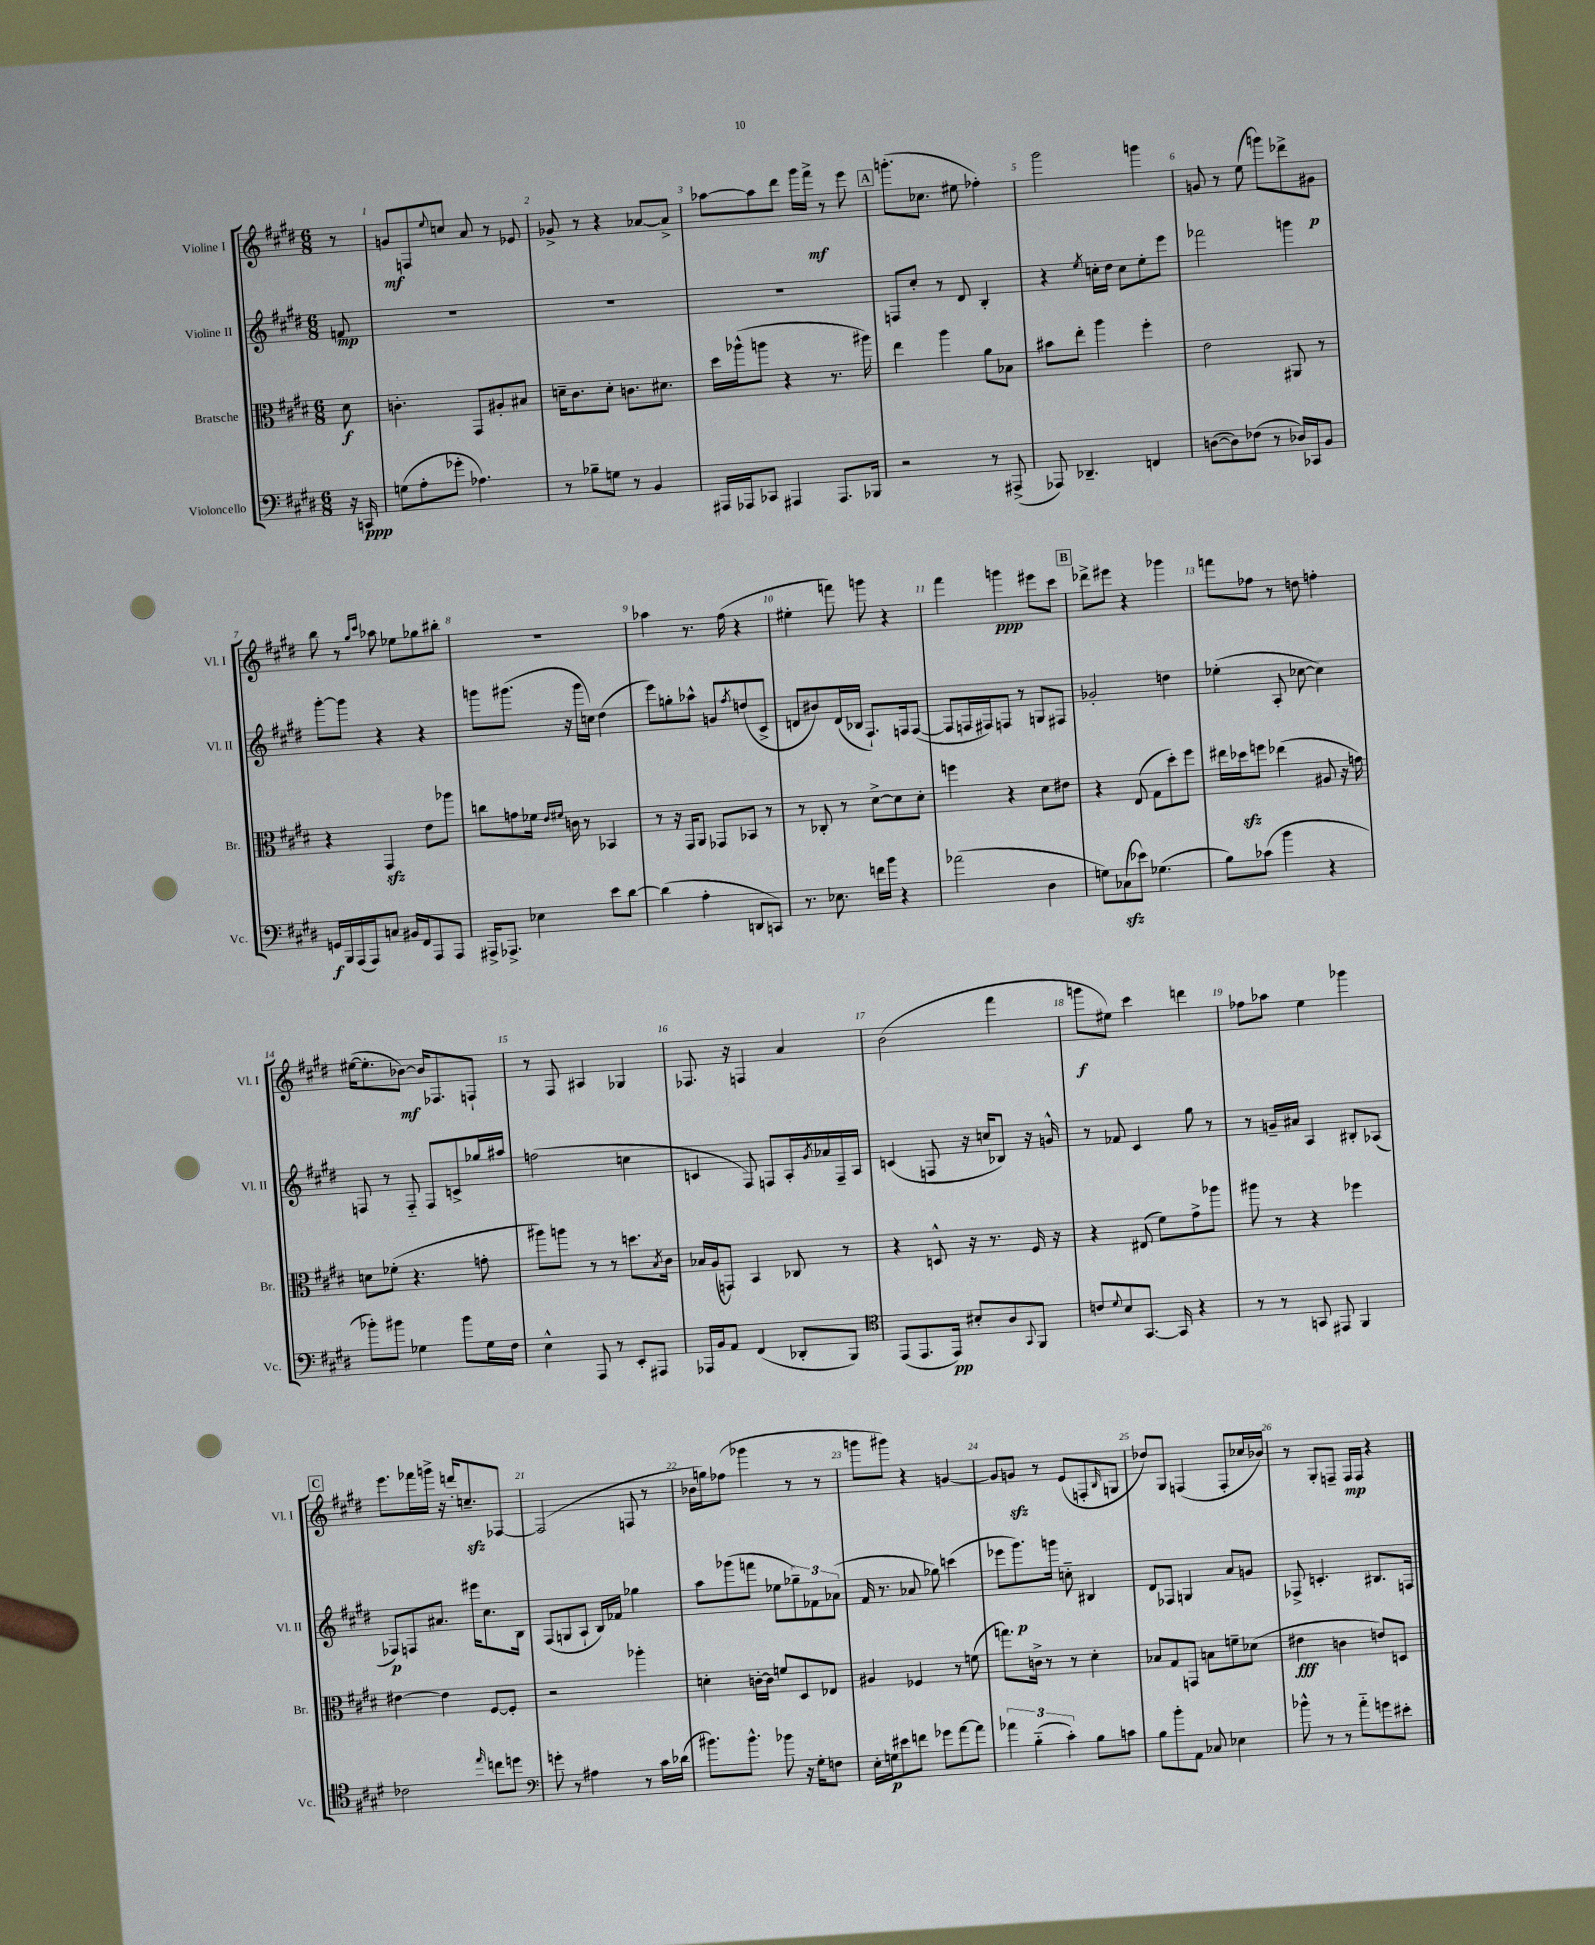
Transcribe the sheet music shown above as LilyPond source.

<<
\new StaffGroup <<
\new Staff = "s0" \with { instrumentName = "Violine I" shortInstrumentName = "Vl. I" } {
    \clef treble \key e \major \numericTimeSignature \time 6/8 \partial 8
    r8 |
    g'8\mf f8 \appoggiatura { e''8 } c''8 a'8 r8 ees'8 |
    ges'8-> r8 r4 aes'8~ aes'8-> |
    aes''8~ aes''8 dis'''8 gis'''16 fis'''16->\mf r8 e'''8 |
    \mark \markup { \box "A" } g'''8.-.( ces''8. eis''8 fes''4-.) |
    gis'''2 g'''4 |
    g'8 r8 e''8( g'''8) des'''8-> gis'8\p |
    b''8 r8 \grace { gis''16 cis'''16 } aes''8 ees''8 ges''8 bis''8-. |
    R2. |
    aes''4 r8. fis''16( r4 |
    eis''4-. f'''8) g'''8 r4 |
    fis'''4 g'''4\ppp eis'''8 cis'''8 |
    \mark \markup { \box "B" } des'''8-> eis'''8 r4 ges'''4 |
    f'''8 fes''8 r8 d''8 f''4-. |
    eis''16~( eis''8.-. bes'8~\mf) bes'16 fes8. f8-! |
    r8 fis8 ais4 ges4 |
    fes8. r16 f4 a'4 |
    b'2( fis'''4 |
    g'''8\f eis''8) cis'''4 d'''4 |
    fes''8 aes''8 e''4 ges'''4 |
    \mark \markup { \box "C" } e'''8. fes'''16 g'''16-> r16 d'''16-. c''8.--\sfz fes8~ |
    fes2( f8 r8 |
    bes'16 g''16) fes''8( ges'''4 r8 r8 |
    g'''8 gis'''8) r4 g'4~ |
    g'8 g'8\sfz r8 e'8( f8-. \grace { b16 } g8 |
    des''8) gis8 f4( f8-. ces''16 bes'16) |
    r8 gis8-. f8-- f16\mp f16 r4 \bar "|." |
}
\new Staff = "s1" \with { instrumentName = "Violine II" shortInstrumentName = "Vl. II" } {
    \clef treble \key e \major \numericTimeSignature \time 6/8 \partial 8
    f'8\mp |
    R2. |
    R2. |
    R2. |
    \mark \markup { \box "A" } f8 cis''8-. r8 dis'8 b4-. |
    r4 \acciaccatura { e''8 } c''16-. dis''16 c''8 e''8-. e'''8 |
    fes'''2 g'''4 |
    gis'''8~-. gis'''8 r4 r4 |
    g'''8 gis'''8.( r16 gis'''16 c''16) dis''4( |
    e'''8) g''8-. aes''8-^ g'8 \acciaccatura { fis''8 } d''8( cis'8-> |
    d'8 bis'8) d'16( bes16 fis8.-!) f16 f8~( |
    f8 f16 fis16) f8 r8 g8 fis8 |
    \mark \markup { \box "B" } ges'2-. d''4 |
    ees''4-.( a8-. ces''8~ ces''4) |
    f8 r8 f8-_ f8 c'8-> ges''16 ais''16 |
    f''2( c''4 |
    c'4 fis8) f8 a16-. \acciaccatura { gis'8 } aes'16 f16-- a16 |
    c'4( f8 r16 c''16 bes8) r16 g'16-^ |
    r8 fes'8 cis'4 gis''8 r8 |
    r8 g'16-- ais'16 a4 bis8-. aes8( |
    \mark \markup { \box "C" } fes8\p) f8 ais'8. eis'''16 cis''8. b16 |
    fis8( g8 a8-! b16) fes'16 ges''4 |
    a''8 ges'''8( f'''8 ees''8 \tuplet 3/2 { ges''8--) fes'8 aes'8( } |
    fis'16 r8. aes'8 ges''8) c'''4( |
    ees'''8 gis'''8.\p) g'''16 c''8-_ bis4 |
    dis'8 fes8 g4 a'8 g'8 |
    fes8-> c'4.-. bis8. f16 \bar "|." |
}
\new Staff = "s2" \with { instrumentName = "Bratsche" shortInstrumentName = "Br." } {
    \clef alto \key e \major \numericTimeSignature \time 6/8 \partial 8
    dis'8\f |
    c'4.-. gis,8 ais8-. bis8 |
    d'16-- cis'8. d'8-. c'8. dis'8. |
    dis''16 aes''16-^( a''8 r4 r8. ais''16) |
    \mark \markup { \box "A" } e''4 a''4 a'8 bes8 |
    bis'8 e''8-. a''4 fis''4-. |
    e'2 ais,8 r8 |
    r4 gis,4\sfz e'8 aes''8 |
    c''8 g'8 fes'16 \grace { e'16 fis'16 } c'16 r8 bes,4 |
    r8 r16 gis,16 a,8 ges,8 bes,8 r8 |
    r8 ces8-. r8 dis'8~-> dis'8 dis'8-. |
    f''4 r4 dis'8 eis'8 |
    \mark \markup { \box "B" } r4 e8( gis8 dis''8-.) fis''8 |
    eis''16 des''16\sfz f''8 ees''4( ais8 r16 g'16) |
    d'8 fes'8-.( r4. g'8-. |
    ais''8) a''8 r8 r8 d''8. \acciaccatura { b8 } cis'16 |
    bes16 a16( g,8) b,4 ces8 r8 |
    r4 d8-^ r16 r8. fis16 r16 |
    r4 eis8( fis'8) gis'8-> aes''8 |
    ais''8 r8 r4 fes''4 |
    \mark \markup { \box "C" } eis'4~ eis'4 fis8~ fis8-. |
    r2 aes''4-. |
    d'4-. c'16~-. c'16 f'8 dis8 ees8 |
    ais4 fes4 r8 f'8( |
    g''8.) c'16-> r8 r8 dis'4-. |
    bes8 gis8 g,8 b8 f'8-- des'8( |
    eis'4\fff c'4 e'8) d8 \bar "|." |
}
\new Staff = "s3" \with { instrumentName = "Violoncello" shortInstrumentName = "Vc." } {
    \clef bass \key e \major \numericTimeSignature \time 6/8 \partial 8
    r16 c,16\ppp |
    g8( a8-. ges'8-. aes4.) |
    r8 bes8-- g8 r8 b,4 |
    ais,,16 aes,,16 ces,8 ais,,4 ais,,8. bes,,16 |
    \mark \markup { \box "A" } r2 r8 ais,,8->( |
    aes,,8) des,4.-- f,4 |
    d8~( d8) fes8( r8 des16) ces,16 b,8 |
    g,16\f b,,16 a,,16( a,,16) c8 bis,16 fis,16 a,,8 a,,8 |
    ais,,16-> aes,,8.-> ees4 e'8 dis'8~ |
    dis'4( a4-. d,8 c,8) |
    r8. ees8. f'16 b'16 r4 |
    aes'2( dis4 |
    \mark \markup { \box "B" } g8) ces8\sfz( ees'8) ges4.( |
    b8) ces'8( b'4 r4 |
    bes'8-.) bis'8 ges4 bis'8 ges16 fis16 |
    e4-^ a,,8 r8 e,8-. ais,,8 |
    aes,,16 b,16 a,8 fis,4( des,8-. b,,8) |
    \clef tenor e,8( e,8. e,16\pp) bis8-. a8 \appoggiatura { gis,8 } fis,8 |
    c'8 \appoggiatura { dis'8 } b8 gis,8.~ gis,16 r4 |
    r8 r8 g,8 eis,8 fis,4 |
    \mark \markup { \box "C" } ces'2 \grace { e''16 } c''8 d''8 |
    \clef bass g'8-. r8 ais4 r8 cis'16 des'16( |
    bis'8.) bis'8.-^ bes'8 r16 gis16-. f8 |
    e16-. g16\p eis'8 f'8 ges'8 a'8~ a'8 |
    \tuplet 3/2 { aes'4 b4-_( cis'4-.) } b8 c'8 |
    b8 b'8-. a,8 ces8 ees4 |
    bes'8-^ r8 r8 a'8-_ g'8 eis'8-. \bar "|." |
}
>>
>>
\layout { \context { \Score \override BarNumber.break-visibility = ##(#f #t #t) barNumberVisibility = #all-bar-numbers-visible } }
